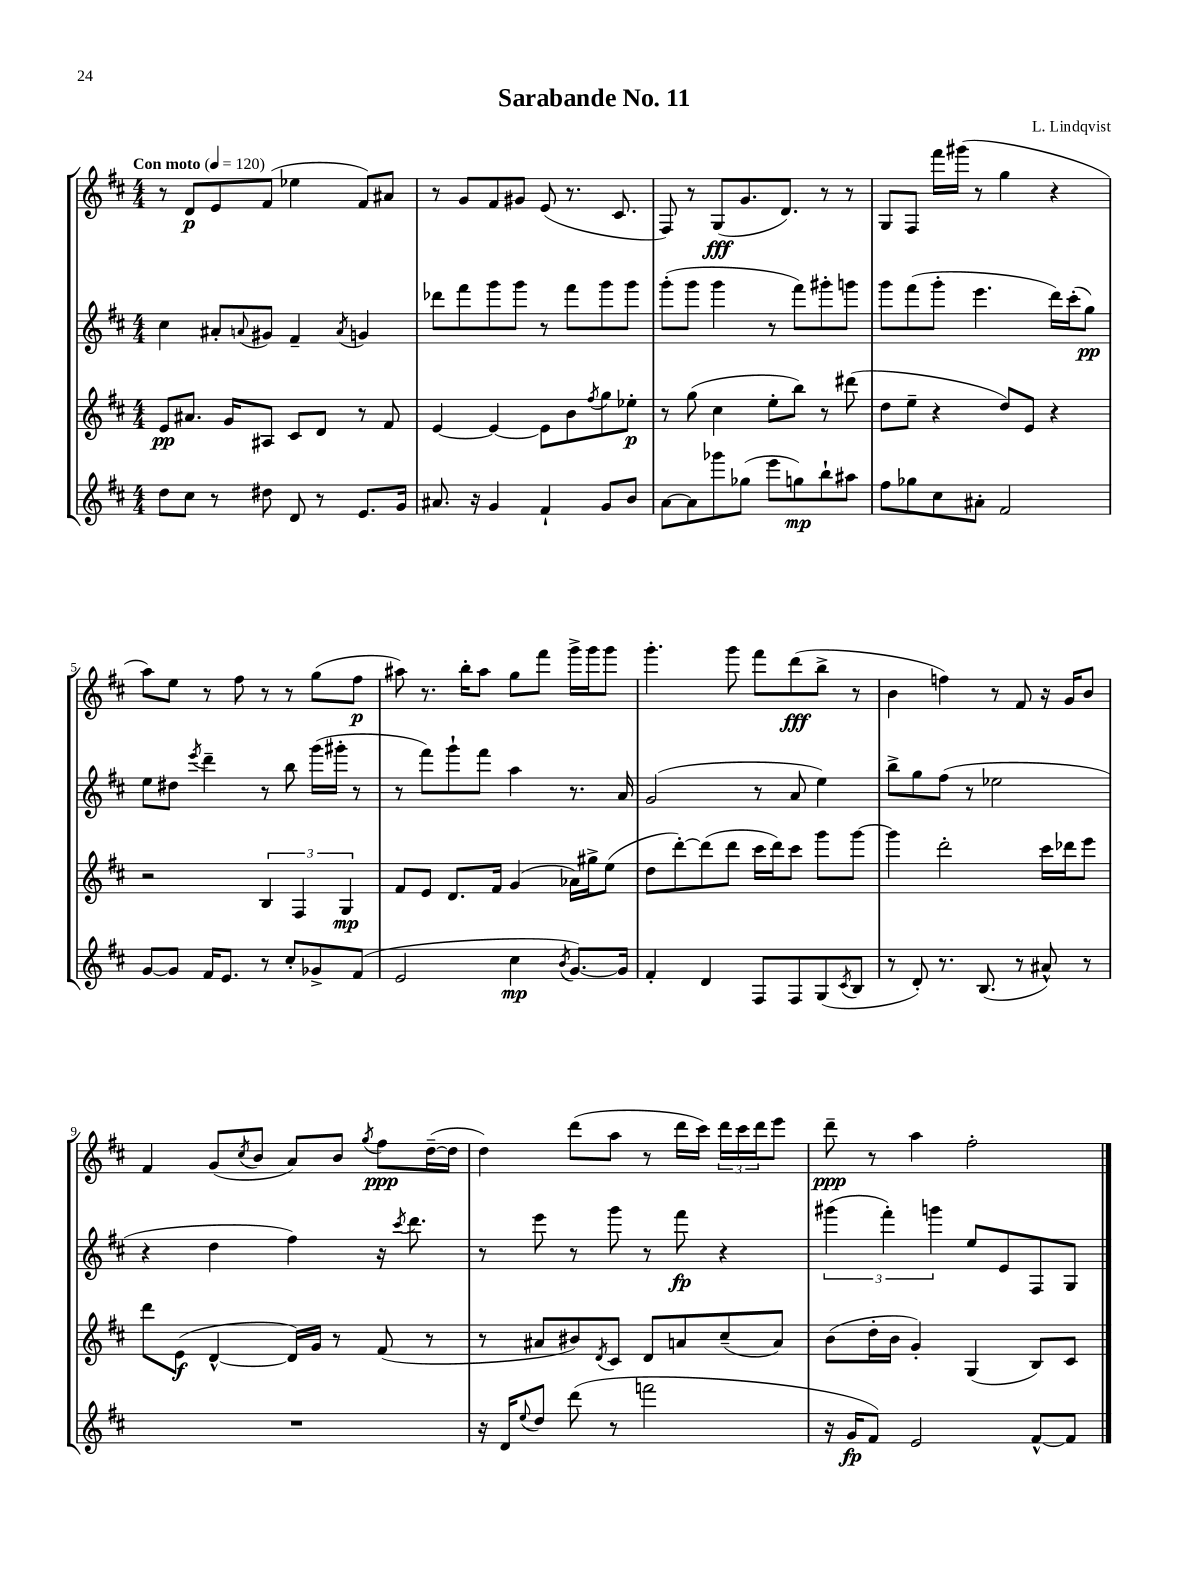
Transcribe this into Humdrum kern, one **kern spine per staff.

**kern	**kern	**kern	**kern
*staff4	*staff3	*staff2	*staff1
*clefG2	*clefG2	*clefG2	*clefG2
*k[f#c#]	*k[f#c#]	*k[f#c#]	*k[f#c#]
*M4/4	*M4/4	*M4/4	*M4/4
*MM120	*MM120	*MM120	*MM120
8dd\L	8e/L	4cc#\	8r
8cc#\J	8.a#/J	.	8d/L
8r	.	8a#'/L	8e/
.	16g/LK	.	.
.	.	8qqa/	.
8dd#\	8A#/J	8g#/J	(8f#/J
8d/	8c#/L	4f#~/	4ee-\
8r	8d/J	.	.
.	.	8qa/	.
8.e/L	8r	4g/	8f#/L)
.	8f#/	.	8a#/J
16g/Jk	.	.	.
=	=	=	=
8.a#/	[4e/	8ddd-\L	8r
.	.	8fff#\	8g/L
16r	.	.	.
4g/	4e/_	8ggg\	8f#/
.	.	8ggg\J	8g#/J
4f#`/	8e\]L	8r	(8e/
.	8b\	8fff#\L	8.r
.	8qff#/	.	.
8g/L	8gg\	8ggg\	.
.	.	.	8.c#/
8b/J	8ee-'\J	8ggg\J	.
=	=	=	=
[8a\L	8r	(8ggg'\L	8F#/)
8a\]	(8gg\	8ggg\J	8r
8ggg-\	4cc#\	4ggg\	(8G/L
(8gg-\J	.	.	8.g/
8eee\L	8ee'\L	8r	.
.	.	.	8.d/J)
8gg\)	8bb\J)	8fff#\L)	.
8bb`\	8r	8ggg#'\	8r
8aa#\J	(8ddd#\	8ggg\J	8r
=	=	=	=
8ff#\L	8dd\L	8ggg\L	8G/L
8gg-\	8ee~\J	(8fff#\	8F#/J
8cc#\	4r	8ggg'\J	16fff#\LL
.	.	.	(16ggg#\JJ
8a#'\J	.	4.eee\	8r
2f#/	8dd/L)	.	4gg\
.	8e/J	.	.
.	4r	16ddd\LL)	4r
.	.	(16ccc#'\J	.
.	.	8gg\J)	.
=	=	=	=
[8g/L	2r	8ee\L	8aa\L)
8g/]J	.	8dd#\J	8ee\J
.	.	8qeee/	.
16f#/LK	.	4ddd~\	8r
8.e/J	.	.	.
.	.	.	8ff#\
8r	6B/	8r	8r
8cc#'/L	.	8bb\	8r
.	6F#/	.	.
8g-^/	.	(16ggg\LL	(8gg\L
.	.	16ggg#'\JJ	.
.	6G/	.	.
(8f#/J	.	8r	8ff#\J
=	=	=	=
2e/	8f#/L	8r	8aa#\)
.	8e/J	8fff#\L)	8.r
.	8.d/L	8ggg`\	.
.	.	.	16bb'\LK
.	.	8fff#\J	8aa#\J
.	16f#/Jk	.	.
4cc#\	(4g/	4aa\	8gg\L
.	.	.	8fff#\J
8qb/	.	.	.
[8.g/L)	16a-\LL)	8.r	16ggg^\LL
.	16gg#^\J	.	16ggg\J
.	(8ee\J	.	8ggg\J
16g/]Jk	.	16a/	.
=	=	=	=
4f#'/	8dd\L	(2g/	4.ggg'\
.	[8ddd'\)	.	.
4d/	(8ddd\]	.	.
.	8ddd\J	.	8ggg\
8F#/L	16ccc#\LL	8r	8fff#\L
.	16ddd\J)	.	.
8F#/	8ccc#\J	8a/	(8ddd\
(8G/	8ggg\L	4ee\)	8bb^\J
8qc#/	.	.	.
8B/J	[8ggg\J	.	8r
=	=	=	=
8r	4ggg\]	8bb^\L	4b\
8d'/)	.	8gg\	.
8.r	2ddd'\	(8ff#\J	4ff\)
.	.	8r	.
(8.B/	.	.	.
.	.	2ee-\	8r
8r	.	.	8f#/
8a#^^/)	16ccc#\LL	.	16r
.	16ddd-\J	.	16g/LK
8r	8eee\J	.	8b/J
=	=	=	=
1r	8ddd\L	4r	4f#/
.	(8e\J	.	.
.	[4d^^/	4dd\	(8g/L
.	.	.	8qcc#/
.	.	.	8b/J
.	16d/]LL)	4ff#\)	8a/L)
.	16g/JJ	.	.
.	8r	.	8b/J
.	.	.	8qgg/
.	(8f#/	16r	8ff#\L
.	.	8qccc#/	.
.	.	8.ddd\	.
.	8r	.	([16dd~\L
.	.	.	16dd\]JJ
=	=	=	=
16r	8r	8r	4dd\)
16d/LK	.	.	.
8qqee/	.	.	.
8dd/J	8a#/L	8eee\	.
(8ddd\	8b#/)	8r	(8ddd\L
.	8qd/	.	.
8r	8c#/J	8ggg\	8aa\J
2fff\	8d/L	8r	8r
.	8a/	8fff#\	16ddd\LL
.	.	.	16ccc#\JJ)
.	(8cc#~/	4r	24ddd\LL
.	.	.	24ccc#\
.	.	.	24ddd\J
.	8a/J)	.	8eee\J
=	=	=	=
16r	(8b\L	(6ggg#\	8ddd~\
16g/LK	.	.	.
8f#/J)	16dd'\L	.	8r
.	.	6fff#'\)	.
.	16b\JJ	.	.
2e/	4g'/)	.	4aa\
.	.	6ggg\	.
.	(4G/	8ee/L	2ff#'\
.	.	8e/	.
[8f#^^/L	8B/L)	8F#/	.
8f#/]J	8c#/J	8G/J	.
==	==	==	==
*-	*-	*-	*-
